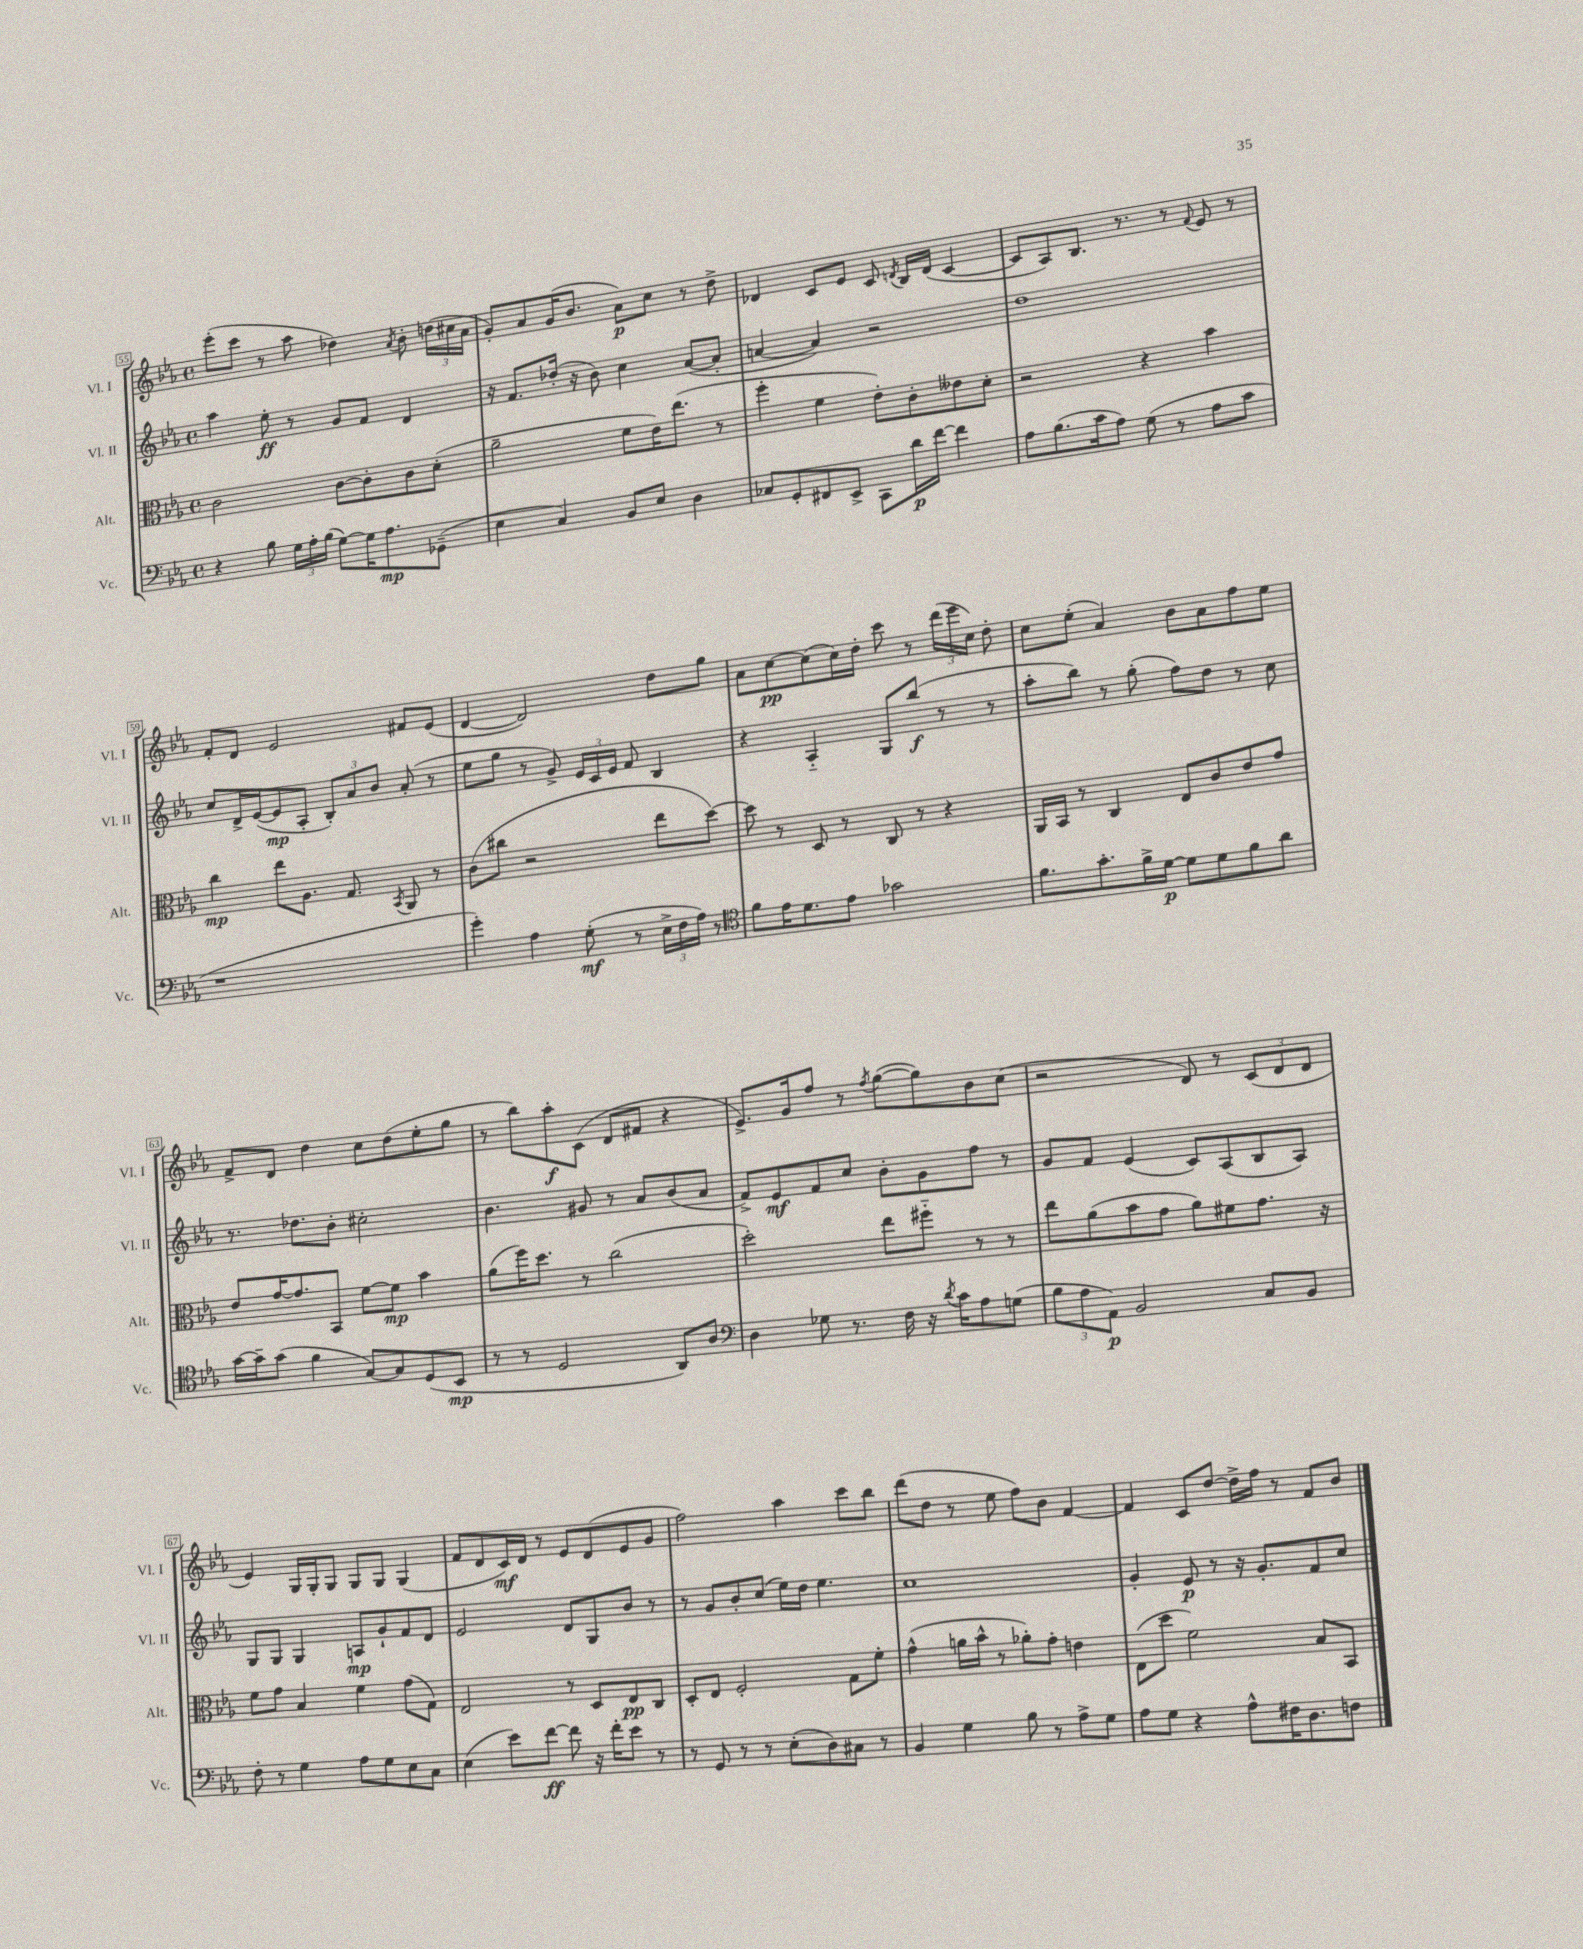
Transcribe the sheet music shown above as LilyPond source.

<<
\new StaffGroup <<
\new Staff = "s0" \with { instrumentName = "Vl. I" shortInstrumentName = "Vl. I" } {
    \clef treble \key ees \major \defaultTimeSignature \time 4/4
    \autoBeamOff ees'''8[-.( c'''8] r8 aes''8 des''4) \acciaccatura { aes'8 } bes'8-. \tuplet 3/2 { d''16[( cis''16 aes'16] } |
    g'8[-.) aes'8 g'16( bes'8.] aes'8[\p) c''8] r8 d''8-> |
    des'4 c'8[ ees'8] c'8 \acciaccatura { d'8 } bes16[ d'16]( c'4~ |
    c'8[ aes8) bes8.] r8. r8 \appoggiatura { f'8 } ees'8 r8 |
    f'8[-. d'8] ees'2 fis'8[ ees'8]( |
    d'4~ d'2) d''8[ g''8] |
    aes'8[ c''8~\pp c''8( c''16) d''16]-. c'''8 r8 \tuplet 3/2 { d'''16[( ees'''16 c''16]) } d''8-. |
    c''8[ ees''8]-.( aes'4) bes'8[ aes'8 f''8 ees''8] |
    f'8[-> d'8] d''4 c''8[ d''8( ees''8-. g''8] |
    r8 bes''8[) aes''8-.\f c'8]( d'8[ fis'8] r4 |
    ees'8.[->) g'16 f''8] r8 \acciaccatura { f''8 } g''8[~( g''8) bes'8 c''8]( |
    r2 d'8) r8 \tuplet 3/2 { c'8[( d'8 d'8] } |
    ees'4) g16[ g16-. g8] g8[ g8] g4( |
    f'8[ d'8 c'16\mf) d'16] r8 ees'8[ d'8( ees'8 g'8] |
    f''2) aes''4 c'''8[ bes''8] |
    d'''8[( d''8] r8 ees''8 f''8[) bes'8] f'4~ |
    f'4 c'8[ d''8]~ d''16[-> f''16] r8 f'8[ bes'8] \bar "|." |
}
\new Staff = "s1" \with { instrumentName = "Vl. II" shortInstrumentName = "Vl. II" } {
    \clef treble \key ees \major \defaultTimeSignature \time 4/4
    \autoBeamOff aes''4 ees''8-.\ff r8 g'8[ f'8] d'4 |
    r16 f'8.[ des''16]-.( r16 bes'8) c''4 aes'8[~( aes'8]-. |
    a'4~ a'4) r2 |
    d''1 |
    c''8[ d'16-> ees'16~( ees'8\mp aes8]-. \tuplet 3/2 { bes8[-.) aes'8 bes'8] } aes'8-.( r8 |
    ees''8[ g''8] r8 g'8->) \tuplet 3/2 { ees'16[ c'16 ees'16] } f'8 bes4 |
    r4 aes4-_ g8[ bes''8]\f( r8 r8 |
    aes''8[-. bes''8]) r8 g''8-.( f''8[) d''8] r8 c''8 |
    r8. des''8.[ bes'8]-. cis''2-. |
    bes'4. gis'8 r8 aes'8[ bes'8( aes'8] |
    f'8[->) ees'8\mf f'8 c''8] bes'8[-. g'8 f''8] r8 |
    g'8[ f'8] ees'4( c'8[) aes8( bes8 aes8]) |
    g8[ g8] g4 a8[\mp g'8-! f'8 d'8] |
    ees'2 d'8[ g8 bes'8] r8 |
    r8 g'8[ bes'8-. c''8]( ees''16[) d''16] ees''4. |
    c''1 |
    g'4-. ees'8\p r8 r16 g'8.[-. f'8 c''8] \bar "|." |
}
\new Staff = "s2" \with { instrumentName = "Alt." shortInstrumentName = "Alt." } {
    \clef alto \key ees \major \defaultTimeSignature \time 4/4
    \autoBeamOff c'2 c'8[~ c'8-. c'8 d'8]-.( |
    aes'2-- f'8[ ees'16) ees''8.]( r8 |
    f''4-. f'4 ees'8[-.) c'8-. eeses'8 d'8]-. |
    r2 r4 bes'4 |
    c''4\mp ees''8[ aes8.] g8. \acciaccatura { bes,8 } aes,8 r8 |
    c'8[( cis''8] r2 ees''8[ d''8]~) |
    d''8 r8 d8 r8 c8 r8 r4 |
    aes,16[ bes,16] r8 c4 ees8[ c'8 ees'8 g'8] |
    ees'8[ g'16~ g'8. bes,8] f'8[~ f'8]\mp bes'4 |
    aes'8[( f''16) d''8.] r8 c''2( |
    d''2-.) ees''8[ fis''8]-_ r8 r8 |
    ees''8[ aes'8( bes'8 g'8] aes'8[) fis'8 g'8.] r16 |
    f'8[ g'8] bes4 f'4 g'8[( g8]) |
    ees2 r8 d8[ ees8\pp c8] |
    d8[-. ees8] f2-. g8[ f'8]-. |
    g'4-^( a'16[ bes'16]-^ r8 aes'8[-.) g'8]-. e'4 |
    ees8[( d''8] f'2) bes8[ bes,8] \bar "|." |
}
\new Staff = "s3" \with { instrumentName = "Vc." shortInstrumentName = "Vc." } {
    \clef bass \key ees \major \defaultTimeSignature \time 4/4
    \autoBeamOff r4 bes8 \tuplet 3/2 { g16[ aes16-. bes16]( } g8[~) g16 aes8.\mp ges,8]--( |
    ees4 c4) bes,8[ ees8] d4 |
    ces8[ g,8-. fis,8 ees,8]-> c,8[ d'16\p f'16]~ f'4 |
    aes8[ bes8.( c'16 aes8]) g8( r8 aes8[ c'8] |
    r1 |
    g'4-.) aes4 g8-.\mf( r8 \tuplet 3/2 { ees16[-> f16 aes16]) } r8 |
    \clef tenor f'8[ ees'16 d'8. ees'8] ges'2 |
    f'8.[ g'8.-. f'16-> d'16]~\p d'8[ d'8 f'8 aes'8] |
    g'16[~ g'16-- g'8]( f'4 g8[~) g8 d8( bes,8]\mp |
    r8 r8 d2 aes,8[) aes8] |
    \clef bass d4 ges8 r8. f16 r16 \acciaccatura { d'8 } c'16[ aes8 g8]( |
    \tuplet 3/2 { bes8[ aes8 aes,8]\p) } bes,2 c8[ bes,8] |
    f8-. r8 g4 aes8[ g8 ees8 c8] |
    ees4( ees'8[) f'8]~\ff f'8 r16 f'16[-. ees'8] r8 |
    r8 g,8 r8 r8 ees8[-.( d8) cis8] r8 |
    bes,4 g4 bes8 r8 aes8[-> g8] |
    aes8[ g8] r4 aes8[-^ fis16 d8. f8] \bar "|." |
}
>>
>>
\layout { \context { \Score currentBarNumber = #55 \override BarNumber.stencil = #(make-stencil-boxer 0.1 0.3 ly:text-interface::print) } }
